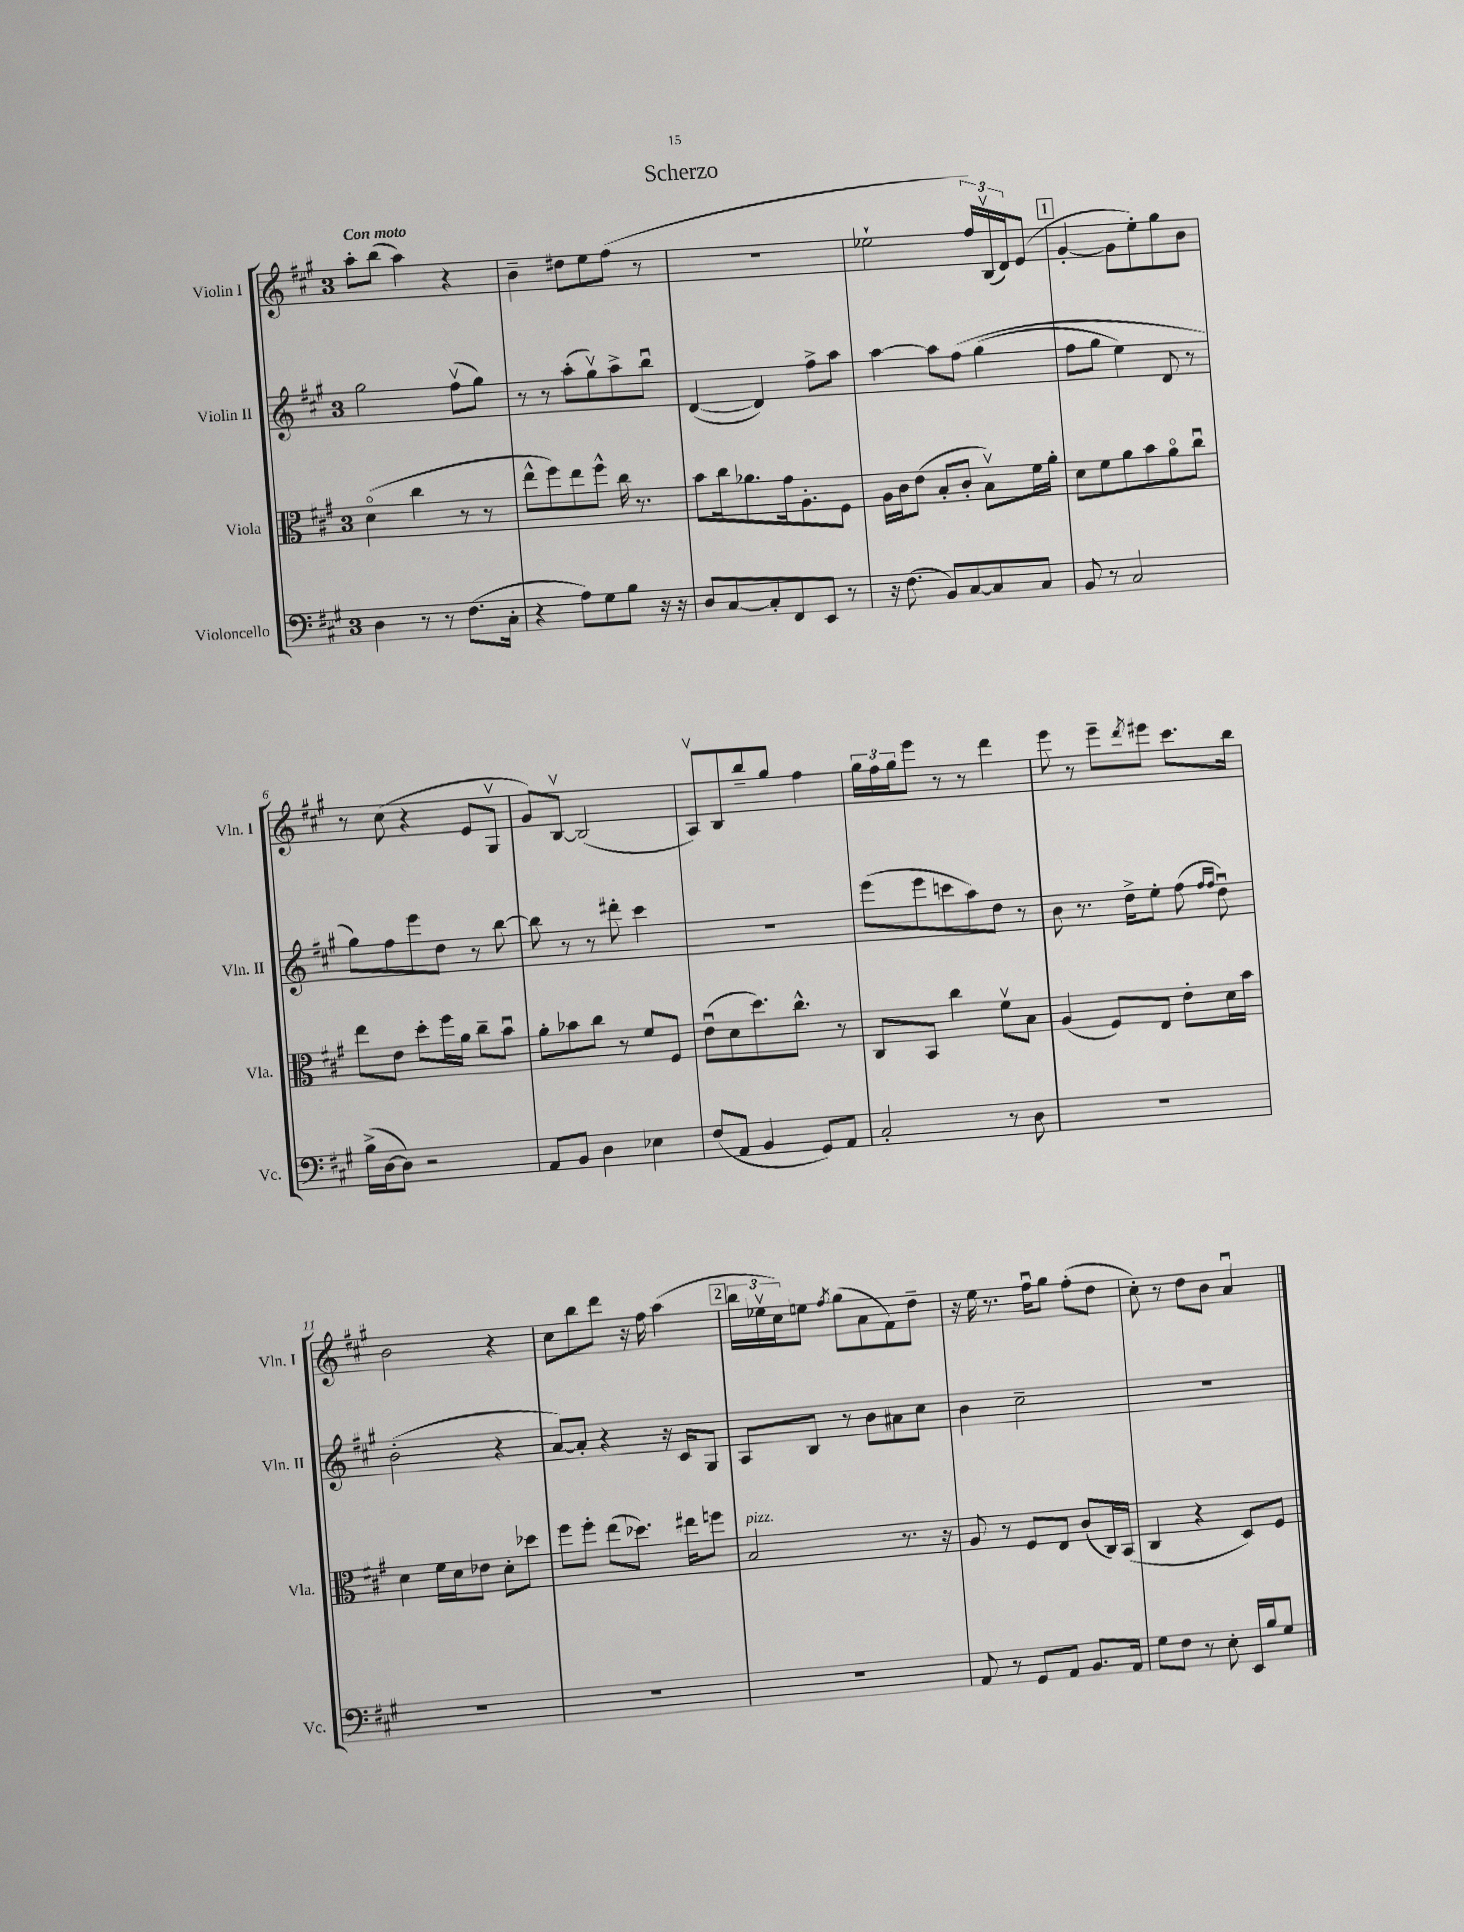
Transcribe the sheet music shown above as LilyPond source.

\header { title = "Scherzo" }
<<
\new StaffGroup <<
\new Staff = "s0" \with { instrumentName = "Violin I" shortInstrumentName = "Vln. I" } {
    \clef treble \key a \major \once \override Staff.TimeSignature.style = #'single-digit \time 3/4 \tempo "Con moto"
    a''8-. b''8( a''4) r4 |
    b'4-- dis''8 e''8 fis''8( r8 |
    R2. |
    ees''2-! \tuplet 3/2 { fis''16) b16\upbow( d'16) } e'8( |
    \mark \markup { \box "1" } gis'4~-. gis'8 e''8-.) gis''8 b'8 |
    r8 cis''8( r4 e'8 gis8\upbow |
    gis'8) b8~\upbow b2( |
    a8\upbow) b8 b''8-- gis''8 fis''4 |
    \tuplet 3/2 { gis''16 fis''16 gis''16 } e'''8 r8 r8 d'''4 |
    e'''8 r8 e'''8-- \acciaccatura { d'''8 } eis'''8 cis'''8. b''16 |
    b'2 r4 |
    cis''8 b''8 d'''8 r16 fis''16 a''4( |
    \mark \markup { \box "2" } \tuplet 3/2 { b''16 ees''16\upbow cis''16) } e''8 \acciaccatura { fis''8 } gis''8( a'8 fis'8) d''8-- |
    r16 e''16 r8. fis''16\downbow gis''8 fis''8-.( d''8 |
    cis''8-.) r8 d''8 b'8 a'4\downbow \bar "|." |
}
\new Staff = "s1" \with { instrumentName = "Violin II" shortInstrumentName = "Vln. II" } {
    \clef treble \key a \major \once \override Staff.TimeSignature.style = #'single-digit \time 3/4
    gis''2 fis''8\upbow( gis''8) |
    r8 r8 a''8-.( gis''8\upbow) a''8-> b''8\downbow |
    d'4~( d'4) fis''8-> a''8 |
    a''4~ a''8 fis''8\( gis''4( |
    \mark \markup { \box "1" } fis''8 gis''8 e''4) d'8 r8 |
    gis''8\) fis''8 e'''8 d''8 r8 b''8~ |
    b''8 r8 r8 dis'''8-. cis'''4 |
    R2. |
    e'''8( e'''8 c'''8 a''8) d''8 r8 |
    b'8 r8. d''16-> e''8-. fis''8( \grace { fis''16 fis''16 } d''8\downbow) |
    b'2-.( r4 |
    a'8~) a'8-. r4 r16 cis'16 gis8 |
    \mark \markup { \box "2" } a8 b8 r8 b'8 ais'8 cis''8 |
    b'4 cis''2-- |
    R2. \bar "|." |
}
\new Staff = "s2" \with { instrumentName = "Viola" shortInstrumentName = "Vla." } {
    \clef alto \key a \major \once \override Staff.TimeSignature.style = #'single-digit \time 3/4
    d'4\flageolet( cis''4 r8 r8 |
    e''8-^ fis''8) e''8 fis''8-^ cis''16 r8. |
    b'8 cis''16 aes'8. gis'16 a8.-. fis8 |
    a16 cis'16 e'8( b8-. cis'8-. b8\upbow) fis'16 a'16-. |
    \mark \markup { \box "1" } d'8 fis'8 a'8 b'8 a'8\flageolet cis''8\downbow |
    e''8 e'8 d''8-. fis''16 a'16 cis''8-- b'8\downbow |
    a'8-. bes'8 cis''8 r8 fis'8 fis8 |
    e'8\downbow( d'8 d''8.) cis''8.-^ r8 |
    cis8 b,8 cis''4 fis'8\upbow b8 |
    a4( fis8) e8 e'8-. d'16 b'16 |
    d'4 fis'16 d'16 ees'8 d'8-. des''8 |
    fis''8 fis''8-. e''8( des''8.) eis''16 f''8 |
    \mark \markup { \box "2" } b2^\markup { \italic "pizz." } r8. r16 |
    a8 r8 fis8 e8 cis'8( cis16) b,16( |
    cis4 r4 d8) fis8 \bar "|." |
}
\new Staff = "s3" \with { instrumentName = "Violoncello" shortInstrumentName = "Vc." } {
    \clef bass \key a \major \once \override Staff.TimeSignature.style = #'single-digit \time 3/4
    d4 r8 r8 fis8.( cis16-. |
    r4 a8) gis8 b8 r16 r16 |
    d8 cis8~ cis8-. fis,8 e,8 r8 |
    r16 fis8.( b,8) cis8~ cis8 cis8 |
    \mark \markup { \box "1" } b,8 r8 cis2 |
    b16->( d16~ d8) r2 |
    a,8 b,8 d4 ees4 |
    fis8( a,8 b,4 gis,8) a,8 |
    cis2-. r8 d8 |
    R2. |
    R2. |
    R2. |
    \mark \markup { \box "2" } R2. |
    a,8 r8 gis,8 a,8 b,8. a,16 |
    gis8 fis8 r8 e8-. e,16 b16 gis8 \bar "|." |
}
>>
>>
